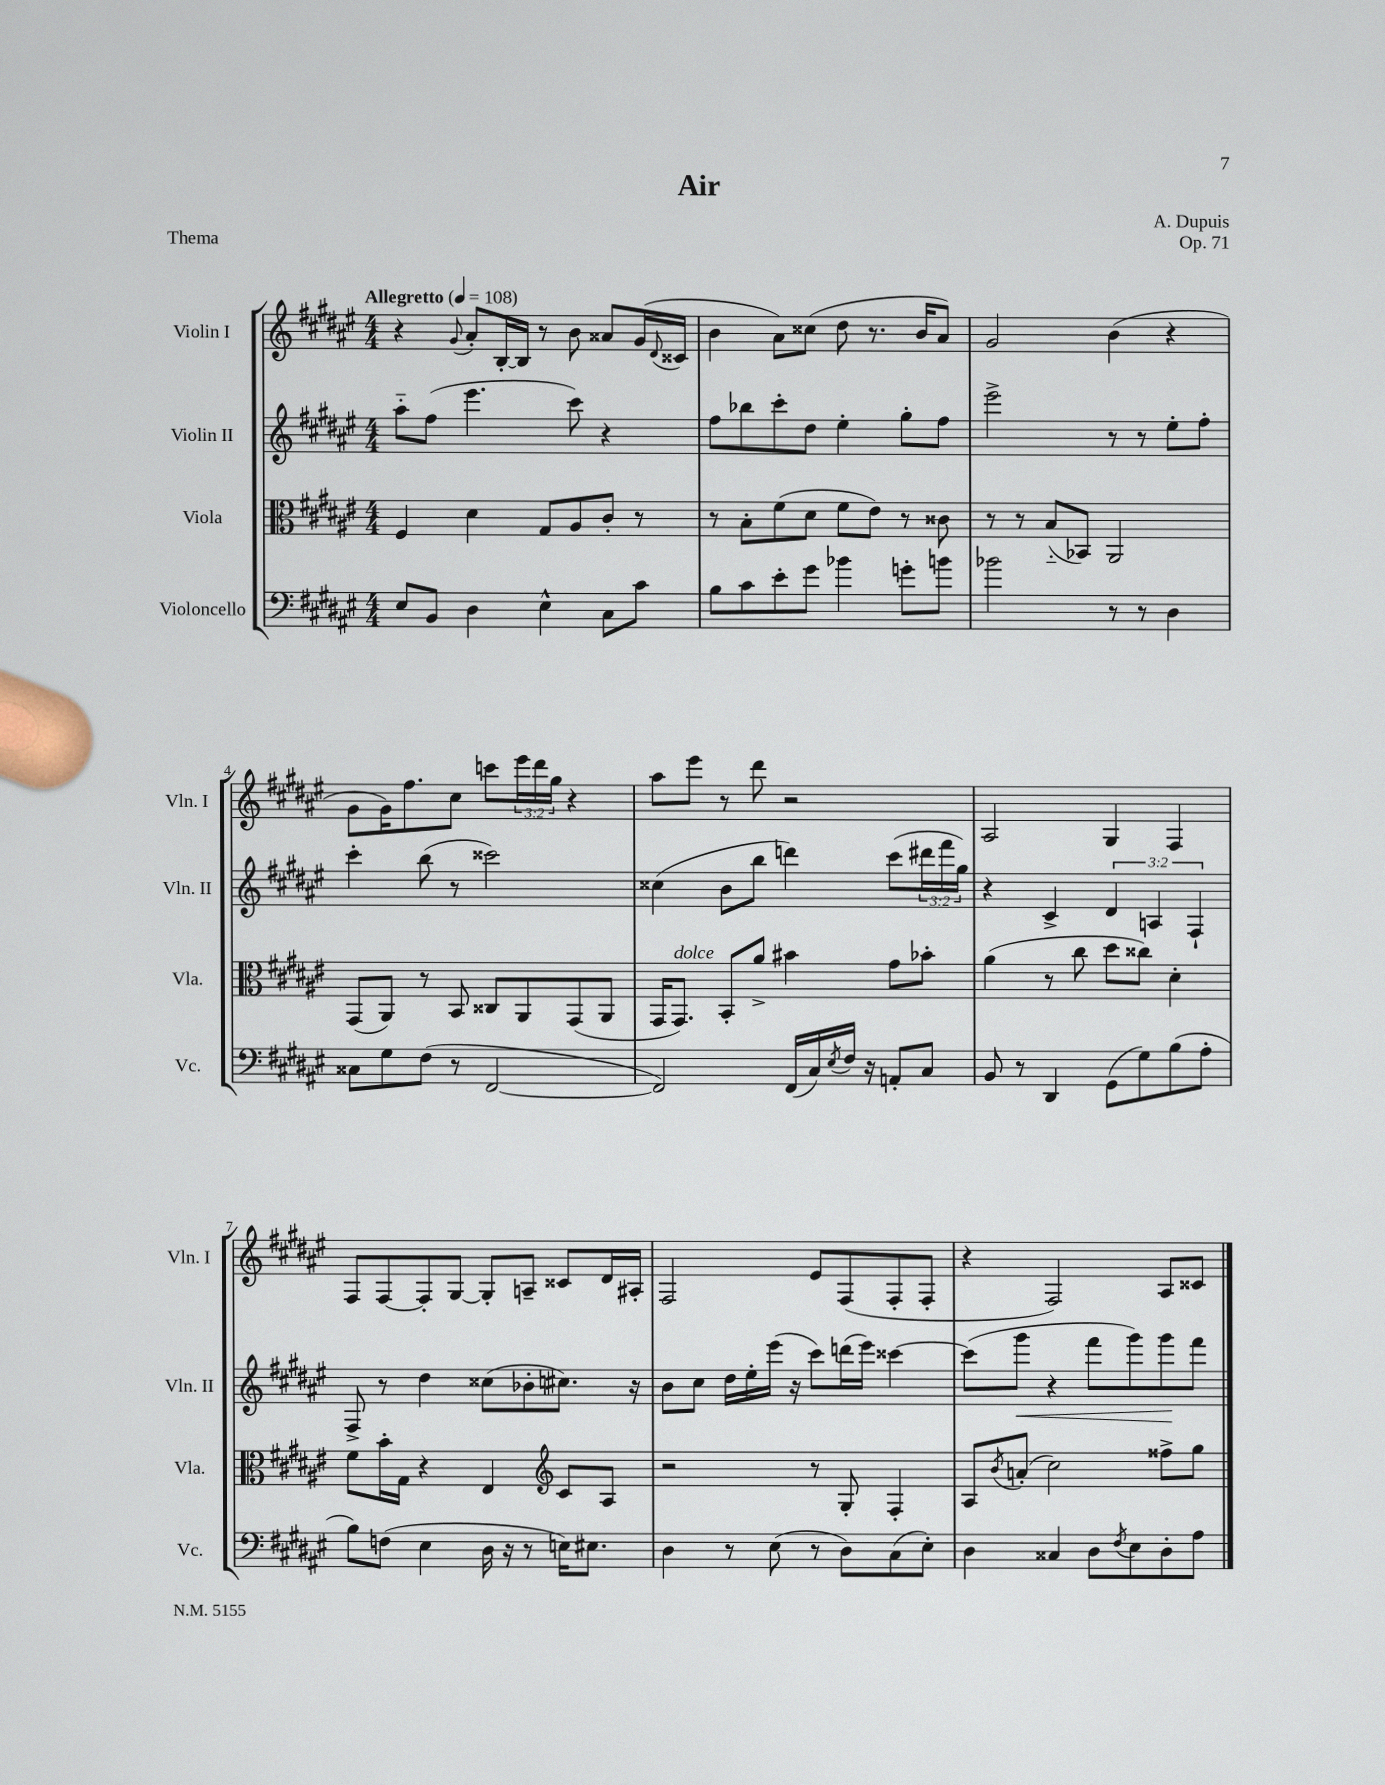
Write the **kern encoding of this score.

**kern	**kern	**kern	**kern
*staff4	*staff3	*staff2	*staff1
*clefF4	*clefC3	*clefG2	*clefG2
*k[f#c#g#d#a#e#]	*k[f#c#g#d#a#e#]	*k[f#c#g#d#a#e#]	*k[f#c#g#d#a#e#]
*M4/4	*M4/4	*M4/4	*M4/4
*MM108	*MM108	*MM108	*MM108
8E#/L	4F#/	8aa#'~\L	4r
8BB/J	.	(8ff#\J	.
.	.	.	8qqg#/
4D#\	4d#\	4.eee#\	8a#'/L
.	.	.	[16B'/L
.	.	.	16B/]JJ
4E#^^\	8G#/L	.	8r
.	8A#/	8ccc#\)	8b\
8C#\L	8c#'/J	4r	8a##/L
8c#\J	8r	.	(16g#/L
.	.	.	8qqd#/
.	.	.	16c##/JJ
=	=	=	=
8B\L	8r	8ff#\L	4b\
8c#\	8B'\L	8bb-\	.
8e#'\	(8f#\	8ccc#'\	8a#\L)
8g#\J	8d#\J	8dd#\J	(8cc##\J
4b-\	8f#\L	4ee#'\	8dd#\
.	8e#\J)	.	8.r
8g'\L	8r	8gg#'\L	.
.	.	.	16b/LK
8b\J	8c##\	8ff#\J	8a#/J)
=	=	=	=
2b-\	8r	2eee#^\	2g#/
.	8r	.	.
.	(8B'~/L	.	.
.	8BB-/J)	.	.
8r	2AA#/	8r	(4b\
8r	.	8r	.
4D#\	.	8ee#'\L	4r
.	.	8ff#'\J	.
=	=	=	=
8C##\L	(8GG#/L	4ccc#'\	8g#\L
8G#\	8AA#/J)	.	16g#\K)
.	.	.	8.ff#\
(8F#\J	8r	(8bb\	.
8r	8BB/	8r	8cc#\J
[2FF#/	8C##/L	2ccc##\)	8ccc\L
.	8AA#/	.	24eee#\L
.	.	.	24ddd#\
.	.	.	24gg#\JJ
.	(8GG#/	.	4r
.	8AA#/J	.	.
=	=	=	=
2FF#/])	16GG#/LK	(4cc##\	8aa#\L
.	8.GG#/J)	.	.
.	.	.	8eee#\J
.	8BB'/L	8b\L	8r
.	8a#^/J	8bb\J	8ddd#\
(16FF#/LL	4b#\	4ddd\)	2r
16C#/)	.	.	.
8qE#/	.	.	.
16F#/JJ	.	.	.
16r	.	.	.
8AA'/L	8g#\L	(8ccc#\L	.
8C#/J	8b-'\J	24ddd#\L	.
.	.	24fff#\	.
.	.	24gg#\JJ)	.
=	=	=	=
8BB/	(4a#\	4r	2A#/
8r	.	.	.
4DD#/	8r	4c#^/	.
.	8cc#\	.	.
(8GG#\L	8dd#\L	6d#/	4G#/
8G#\)	8cc##\J)	.	.
.	.	6A/	.
(8B\	4d#'\	.	4F#/
.	.	6F#`/	.
8A#'\J	.	.	.
=	=	=	=
8B\L)	8f#\L	8F#^/	8F#/L
(8F\J	16b'\L	8r	[8F#/
.	16G#\JJ	.	.
4E#\	4r	4dd#\	8F#'/]
.	.	.	[8G#/J
16D#\	4E#/	(8cc##\L	8G#'/]L
16r	.	.	.
8r	.	8b-'\	8A~/J
*	*clefG2	*	*
16E\LK)	8c#/L	8.cc#\J)	8c##/L
8.E#\J	.	.	.
.	8A#/J	.	16d#/L
.	.	16r	16A#'/JJ
=	=	=	=
4D#\	2r	8b\L	2F#/
.	.	8cc#\J	.
8r	.	16dd#\LL	.
.	.	16ee#'\	.
(8E#\	.	(16eee#\JJ	.
.	.	16r	.
8r	8r	8ccc#\L)	8e#/L
8D#\L)	8G#'/	(16ddd\L	(8F#/
.	.	16eee#\JJ)	.
(8C#\	4F#'/	[4ccc##\	8F#'/
8E#'\J)	.	.	8F#'/J
=	=	=	=
4D#\	8A#/L	(8ccc##\]L	4r
.	8qb/	.	.
.	(8a'/J	8ggg#\J	.
4C##/	2cc#\)	4r	2F#/)
8D#\L	.	8fff#\L	.
8qF#/	.	.	.
8E#\	.	8ggg#\)	.
8D#'\	8ff##^\L	8ggg#\	8A#/L
8A#\J	8gg#\J	8fff#\J	8c##/J
==	==	==	==
*-	*-	*-	*-
